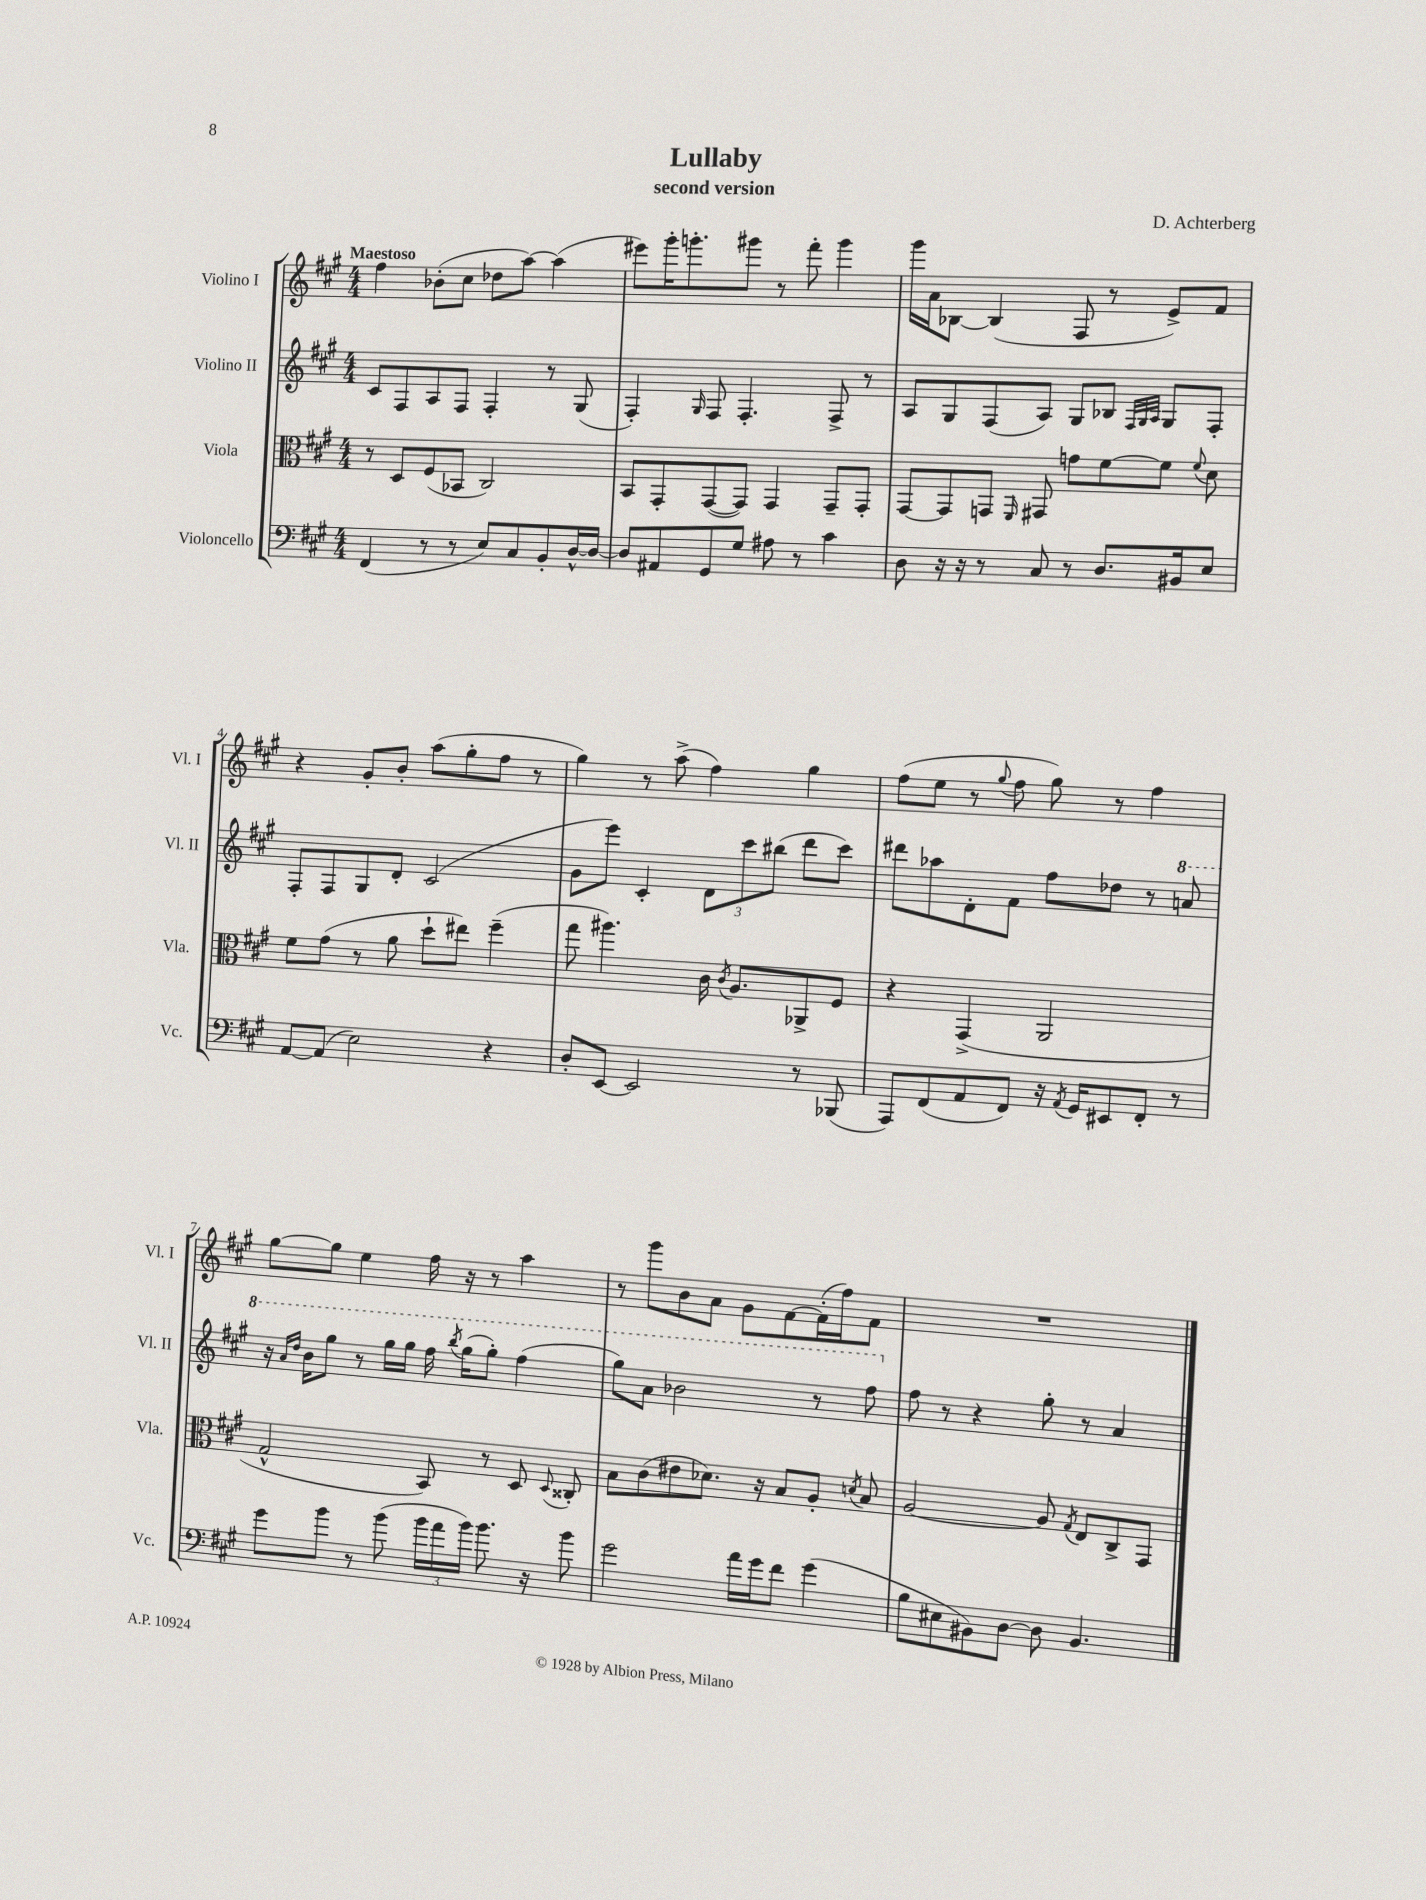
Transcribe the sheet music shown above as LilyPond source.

\header { title = "Lullaby" composer = "D. Achterberg" subtitle = "second version" }
<<
\new StaffGroup <<
\new Staff = "s0" \with { instrumentName = "Violino I" shortInstrumentName = "Vl. I" } {
    \clef treble \key a \major \numericTimeSignature \time 4/4 \tempo "Maestoso"
    \autoBeamOff fis''4 bes'8[-.( cis''8] des''8[ a''8]~) a''4( |
    eis'''8[) gis'''16-. g'''8.-. gis'''8] r8 fis'''8-. gis'''4 |
    gis'''16[ a'16 bes8]~ bes4( fis8 r8 e'8[->) fis'8] |
    r4 gis'8[-. b'8]-. a''8[( gis''8-. fis''8] r8 |
    gis''4) r8 a''8->( fis''4) gis''4 |
    fis''8[( e''8] r8 \appoggiatura { gis''8 } fis''8 gis''8) r8 fis''4 |
    gis''8[~ gis''8] e''4 fis''16 r16 r8 a''4 |
    r8 gis'''8[ b'8 a'8] gis'8[ fis'8~ fis'16-.( fis''16) fis'8] |
    R1 \bar "|." |
}
\new Staff = "s1" \with { instrumentName = "Violino II" shortInstrumentName = "Vl. II" } {
    \clef treble \key a \major \numericTimeSignature \time 4/4
    \autoBeamOff cis'8[ fis8 a8 fis8] fis4-. r8 gis8( |
    fis4-.) \grace { gis16 } fis8 fis4.-. fis8-> r8 |
    a8[ gis8 fis8( a8]) gis8[ bes8] \grace { fis32[ gis32 a32] } gis8[ fis8]-. |
    fis8[-. fis8 gis8 d'8]-. cis'2( |
    gis'8[ e'''8]) cis'4-. \tuplet 3/2 { d'8[ cis'''8 bis''8]( } d'''8[ cis'''8]) |
    dis'''8[ aes''8 d'8-. fis'8] fis''8[ des''8] r8 \ottava #1 a''8 |
    r16 \grace { a''16[ d'''16] } b''16[ gis'''8] r8 gis'''16[ gis'''16] fis'''16 \acciaccatura { b'''8 } gis'''16[( gis'''8]-.) fis'''4( |
    gis'''8[) a''8] bes''2 r8 fis'''8 \ottava #0 |
    fis''8 r8 r4 gis''8-. r8 a'4 \bar "|." |
}
\new Staff = "s2" \with { instrumentName = "Viola" shortInstrumentName = "Vla." } {
    \clef alto \key a \major \numericTimeSignature \time 4/4
    \autoBeamOff r8 d8[ fis8( bes,8] cis2) |
    b,8[ gis,8-. gis,8~( gis,8]) gis,4 gis,8[-- gis,8]-. |
    gis,8[~ gis,8 g,8] \grace { fis,16 } gis,8 g'8[ fis'8~ fis'8] \appoggiatura { fis'8 } d'8 |
    fis'8[ gis'8]( r8 a'8 d''8[-! eis''8]) fis''4--( |
    gis''8 ais''4.) cis'16 \acciaccatura { cis'8 } a8.[ aes,8-> fis8] |
    r4 gis,4->( a,2 |
    gis2-^ b,8) r8 d8 \appoggiatura { d8 } cisis8-. |
    b8[ cis'8( eis'8 des'8.]) r16 b8[ a8]-. \acciaccatura { d'8 } b8 |
    a2~ a8 \acciaccatura { gis8 } e8[ cis8-> gis,8] \bar "|." |
}
\new Staff = "s3" \with { instrumentName = "Violoncello" shortInstrumentName = "Vc." } {
    \clef bass \key a \major \numericTimeSignature \time 4/4
    \autoBeamOff fis,4( r8 r8 e8[) cis8 b,8-. d16~-^ d16]~ |
    d8[ ais,8 gis,8 gis8] ais8 r8 cis'4 |
    d8 r16 r16 r8 cis8 r8 d8.[ bis,16 e8] |
    a,8[~ a,8]( e2) r4 |
    d8[-. e,8]~ e,2 r8 bes,,8( |
    a,,8[) fis,8( a,8 fis,8]) r16 \acciaccatura { a,8 } gis,16[ eis,8 fis,8]-. r8 |
    gis'8[ b'8] r8 b'8( \tuplet 3/2 { b'16[ a'16 b'16]) } b'8. r16 b'8 |
    gis'2 a'16[ gis'16 fis'8] gis'4( |
    b8[ eis8 bis,8) d8]~ d8 bis,4. \bar "|." |
}
>>
>>
